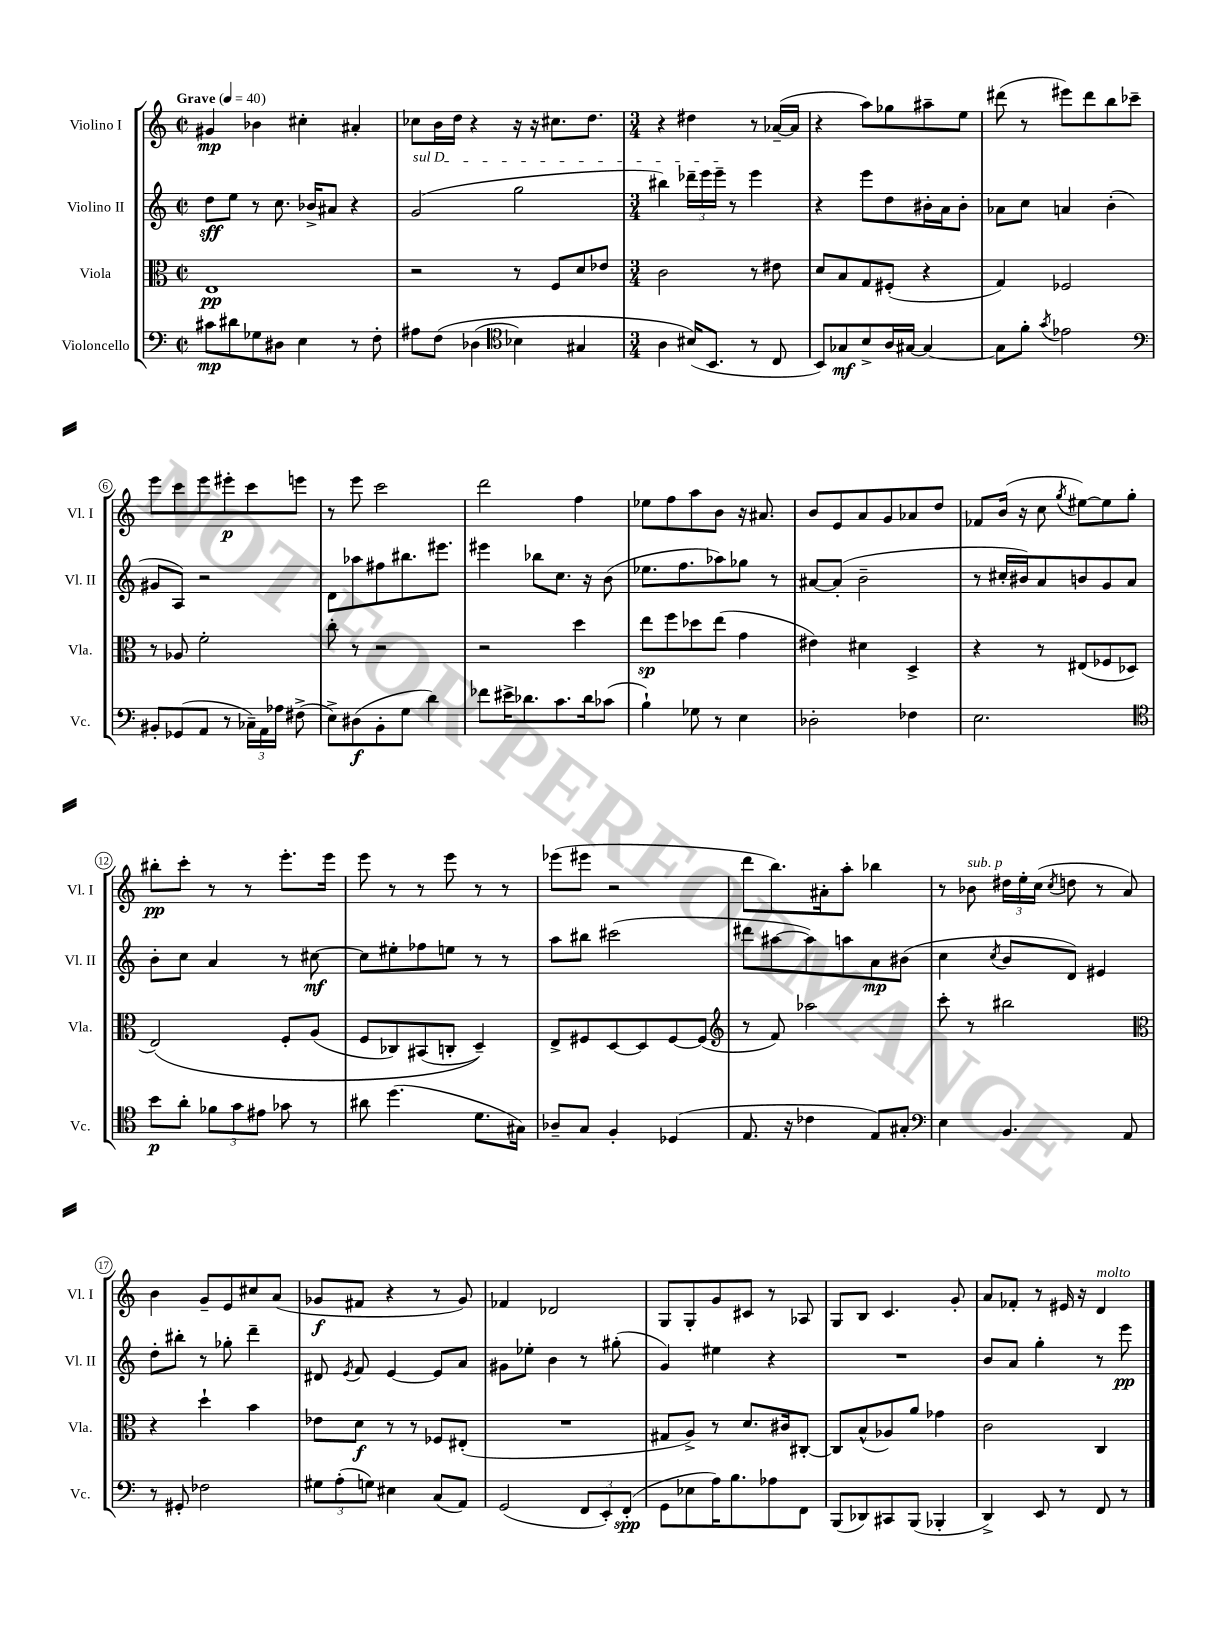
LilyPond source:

<<
\new StaffGroup <<
\new Staff = "s0" \with { instrumentName = "Violino I" shortInstrumentName = "Vl. I" } {
    \clef treble \key c \major \defaultTimeSignature \time 2/2 \tempo "Grave" 4 = 40
    \autoBeamOff gis'4\mp bes'4 cis''4-. ais'4-. |
    ces''8[ b'16 d''16] r4 r16 r16 cis''8.[ d''8.] |
    \numericTimeSignature \time 3/4 r4 dis''4 r8 aes'16[~--( aes'16] |
    r4 a''8[) ges''8 ais''8-- e''8] |
    dis'''8( r8 eis'''8[) dis'''8 b''8 ces'''8]-- |
    e'''8[ c'''8 e'''8 eis'''8-.\p c'''8 e'''8] |
    r8 e'''8 c'''2 |
    d'''2 f''4 |
    ees''8[ f''8 a''8 b'8] r16 ais'8. |
    b'8[ e'8 a'8 g'8 aes'8 d''8] |
    fes'8[ b'16]( r16 c''8 \acciaccatura { g''8 } eis''8[~) eis''8 g''8]-. |
    bis''8[-.\pp c'''8]-. r8 r8 e'''8.[-. e'''16] |
    e'''8 r8 r8 e'''8 r8 r8 |
    ees'''8[( eis'''8] r2 |
    d'''8[ b''8.) ais'16-. a''8]-. bes''4 |
    r8 bes'8^\markup { \italic "sub. p" } \tuplet 3/2 { dis''16[ e''16-. c''16]( } \acciaccatura { c''8 } d''8 r8 a'8) |
    b'4 g'8[-- e'8 cis''8 a'8]( |
    ges'8[\f fis'8] r4 r8 ges'8) |
    fes'4 des'2 |
    g8[ g8-. g'8 cis'8] r8 aes8 |
    g8[ b8] c'4. g'8-. |
    a'8[ fes'8]-. r8 eis'16 r16 d'4^\markup { \italic "molto" } \bar "|." |
}
\new Staff = "s1" \with { instrumentName = "Violino II" shortInstrumentName = "Vl. II" } {
    \clef treble \key c \major \defaultTimeSignature \time 2/2
    \autoBeamOff d''8[\sff e''8] r8 c''8. bes'16[-> ais'8] r4 |
    \once \override TextSpanner.bound-details.left.text = \markup { \italic "sul D" } g'2\startTextSpan( g''2 |
    \numericTimeSignature \time 3/4 bis''4) \tuplet 3/2 { des'''16[-- e'''16 e'''16]--\stopTextSpan } r8 e'''4 |
    r4 e'''8[ d''8 bis'16-. a'16 bis'8]-. |
    aes'8[ c''8] a'4 b'4-.( |
    gis'8[ a8]) r2 |
    d'8[ aes''8 fis''8 bis''8. eis'''8.] |
    eis'''4 bes''8[ c''8.] r16 b'8( |
    ees''8.[ f''8. aes''8) ges''8] r8 |
    ais'8[~ ais'8]-.( b'2-- |
    r8 cis''16[-. bis'16) a'8 b'8 g'8 a'8] |
    b'8[-. c''8] a'4 r8 cis''8~\mf |
    cis''8[ eis''8-. fes''8 e''8] r8 r8 |
    a''8[ bis''8] cis'''2( |
    dis'''8[ ais''8~ ais''8) a''8 a'8\mp bis'8]( |
    c''4 \acciaccatura { c''8 } b'8[ d'8]) eis'4 |
    d''8[-. bis''8]-. r8 ges''8-. d'''4-- |
    dis'8 \acciaccatura { e'8 } f'8 e'4~ e'8[ a'8] |
    gis'8[ ees''8]-. b'4 r8 gis''8-.( |
    g'4) eis''4 r4 |
    R2. |
    b'8[ a'8] g''4-. r8 e'''8\pp \bar "|." |
}
\new Staff = "s2" \with { instrumentName = "Viola" shortInstrumentName = "Vla." } {
    \clef alto \key c \major \defaultTimeSignature \time 2/2
    \autoBeamOff e1\pp |
    r2 r8 f8[ d'8 ees'8] |
    \numericTimeSignature \time 3/4 c'2 r8 eis'8 |
    d'8[ b8 g8 fis8]-.( r4 |
    g4) fes2 |
    r8 aes8 f'2-. |
    c''8-. r8 r2 |
    r2 d''4 |
    e''8[\sp f''8 des''8 e''8]( g'4 |
    eis'4) dis'4 d4-> |
    r4 r8 eis8[( fes8 des8] |
    e2)\( f8[-. a8]( |
    f8[ ces8) bis,8( c8]-. d4--)\) |
    e8[-> fis8 d8~ d8 fis8~ fis8]( |
    \clef treble r8 f'8) aes''2 |
    c'''8-. r8 bis''2 |
    \clef alto r4 d''4-! b'4 |
    ees'8[ d'8]\f r8 r8 fes8[ eis8]-.( |
    R2. |
    gis8[ a8]->) r8 d'8.[ cis'16 cis8]~-. |
    cis8[ b8-^( aes8) a'8] ges'4 |
    c'2 c4 \bar "|." |
}
\new Staff = "s3" \with { instrumentName = "Violoncello" shortInstrumentName = "Vc." } {
    \clef bass \key c \major \defaultTimeSignature \time 2/2
    \autoBeamOff cis'8[\mp dis'8 ges8 dis8] e4 r8 f8-. |
    ais8[ f8]\( des4( \clef tenor bes4) gis4 |
    \numericTimeSignature \time 3/4 a4 bis16[(\) b,8.] r8 c8 |
    b,8[) ges8\mf b8-> a16 gis16]~ gis4~ |
    gis8[ f'8]-. \acciaccatura { g'8 } ees'2 |
    \clef bass bis,8[-. ges,8( a,8] r8 \tuplet 3/2 { ces16[--) a,16 aes16] } fis8->( |
    e8[->) dis8\f( b,8-. g8] d'4) |
    fes'8[ eis'16-> des'8. c'8. des'16 ces'8]( |
    b4-!) ges8 r8 e4 |
    des2-. fes4 |
    e2. |
    \clef tenor b'8[\p a'8]-. \tuplet 3/2 { fes'8[ g'8 eis'8] } ges'8 r8 |
    ais'8 d''4.( d'8.[ gis16]) |
    aes8[-- g8] f4-. des4( |
    e8. r16 ces'4 e8[) gis8]-. |
    \clef bass e4 b,4. a,8 |
    r8 gis,8-. fes2 |
    \tuplet 3/2 { gis8[ a8-.( g8]) } eis4 c8[( a,8]) |
    g,2( \tuplet 3/2 { f,8[ e,8-.) f,8]-.\spp( } |
    g,8[ ees8 a16) b8. aes8 f,8] |
    b,,8[( des,8) cis,8 b,,8]( bes,,4-. |
    d,4->) e,8 r8 f,8 r8 \bar "|." |
}
>>
>>
\layout { \context { \Score \override BarNumber.stencil = #(make-stencil-circler 0.1 0.3 ly:text-interface::print) } }
